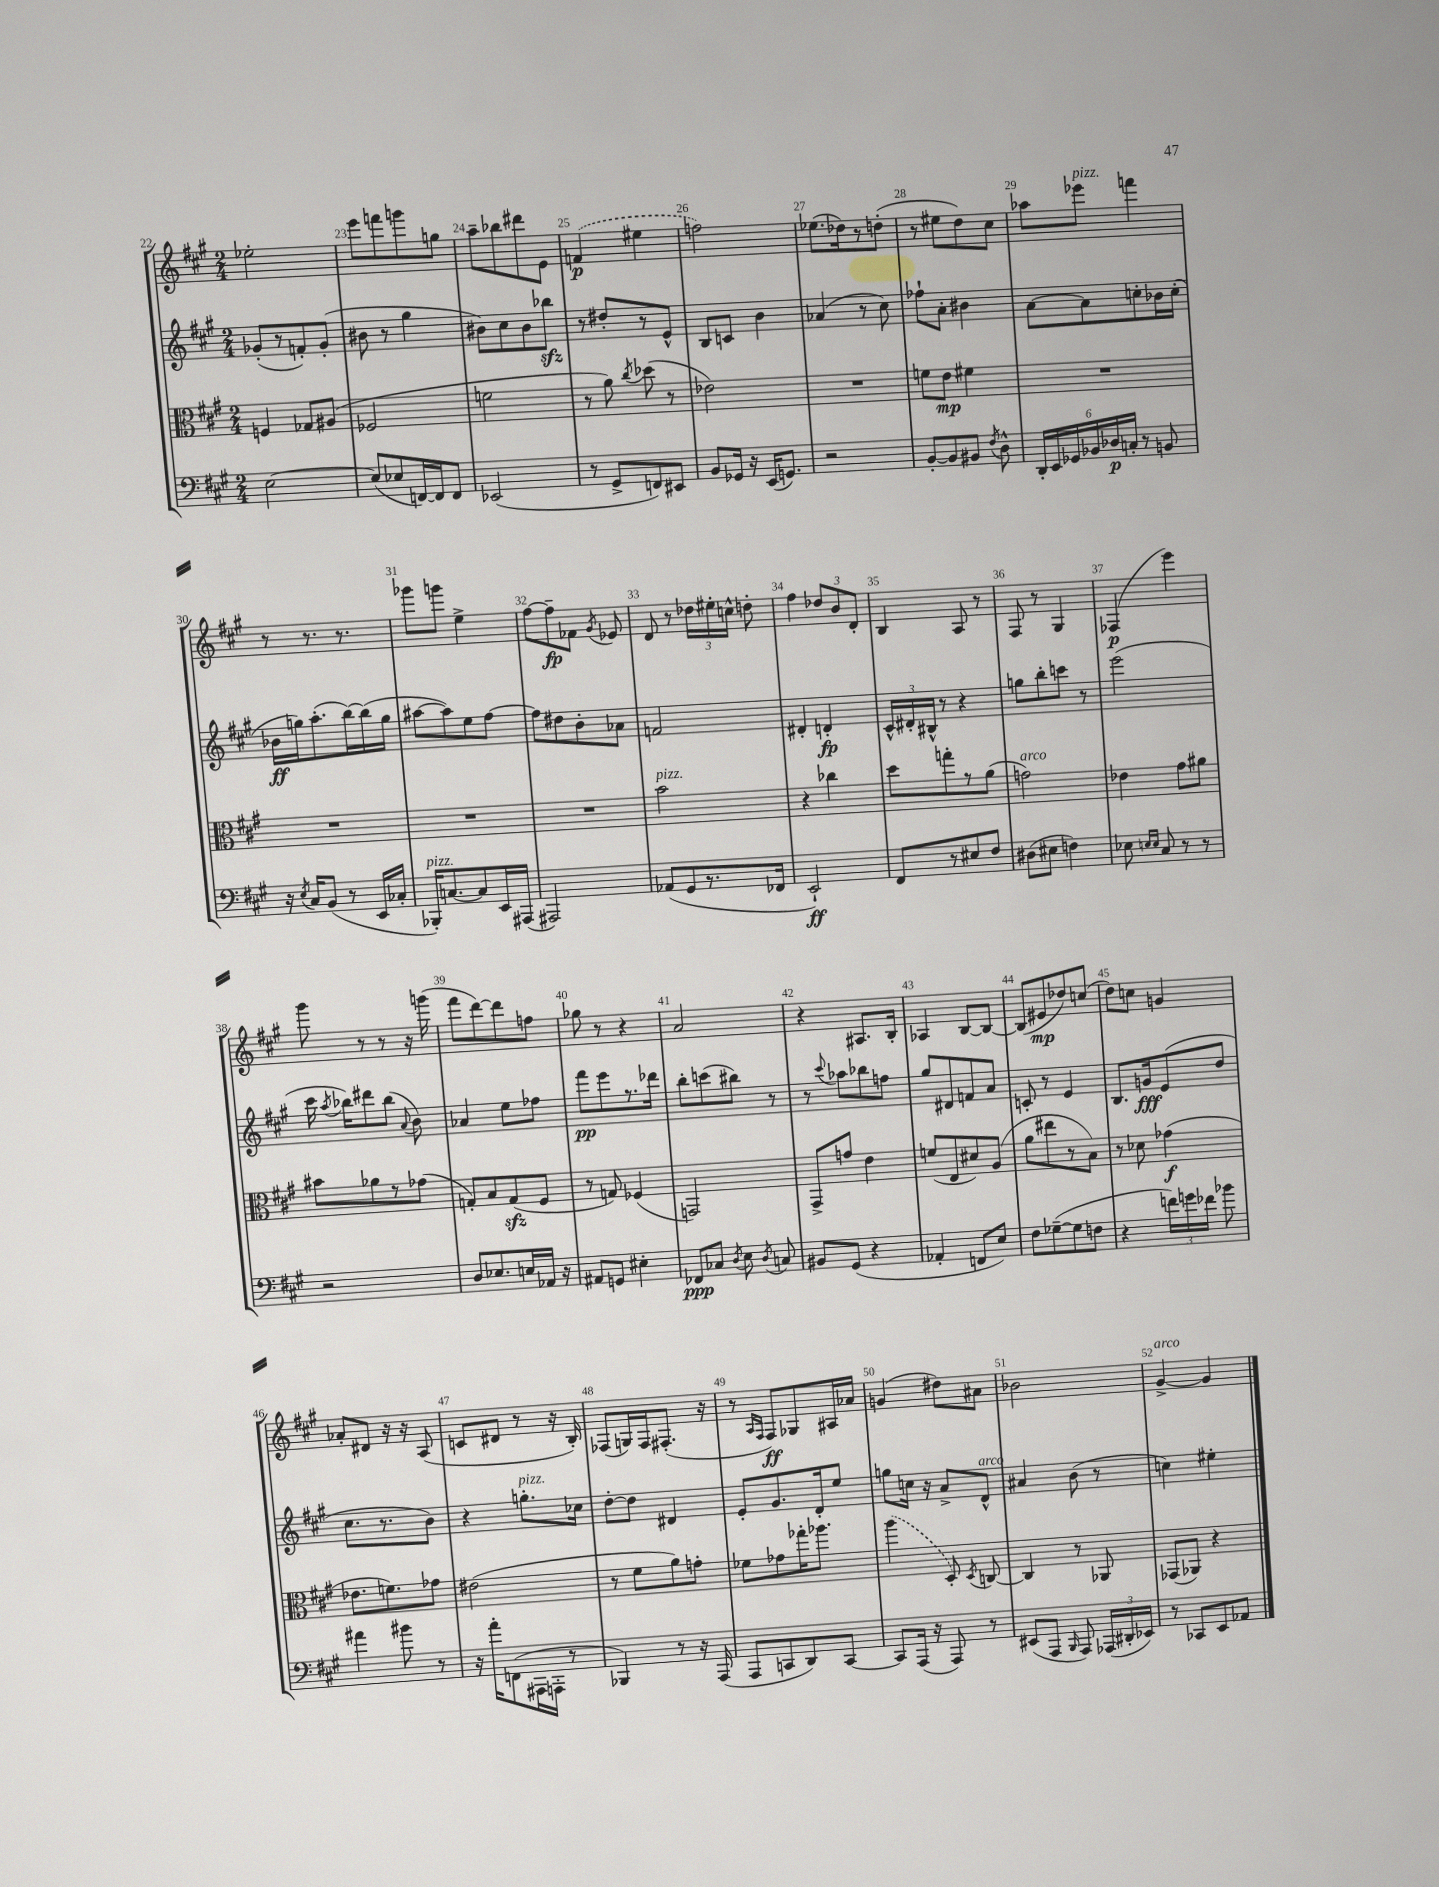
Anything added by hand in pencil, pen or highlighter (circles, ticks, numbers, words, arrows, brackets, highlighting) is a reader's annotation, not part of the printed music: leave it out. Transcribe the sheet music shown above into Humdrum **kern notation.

**kern	**kern	**kern	**kern
*staff4	*staff3	*staff2	*staff1
*clefF4	*clefC3	*clefG2	*clefG2
*k[f#c#g#]	*k[f#c#g#]	*k[f#c#g#]	*k[f#c#g#]
*M2/4	*M2/4	*M2/4	*M2/4
[2E	4F	(8g-'	2ee-'
.	.	8r	.
.	8G-	8f')	.
.	(8A#	(8g-'	.
=	=	=	=
(8E]	2F-	8b#	8eee
8E-	.	8r	8fff
[16FF)	.	4gg#	8ggg
16FF]	.	.	.
8FF	.	.	8gg
=	=	=	=
(2EE-	2f	8b#)	8aa~
.	.	8cc#	8bb-
.	.	8b#	8ddd#
.	.	8bb-	8e
=	=	=	=
8r	8r	8r	(4f
8GG#^	8a)	8dd#'	.
.	8qcc#	.	.
8FF)	(8dd-	8r	4ee#
8EE#	8r	8e^^	.
=	=	=	=
8BB	2e-)	8B	2ff)
16GG-	.	8c	.
16r	.	.	.
(16EE	.	4b	.
8.GG)	.	.	.
=	=	=	=
2r	2r	(4a-	(8.ee-
.	.	.	16dd-)
.	.	8r	8r
.	.	8cc#)	(8dd'
=	=	=	=
[8BB'	8f	8ff-`	8r
8BB]	8e	8a'	8ee#
8BB#	4f#	4b#	8dd)
8qF#	.	.	.
8D^^	.	.	8cc#
=	=	=	=
24DD'	2r	[8a	8aa-
24EE	.	.	.
24GG-	.	.	.
24BB-	.	8a]	8eee-
24D-	.	.	.
24C'	.	.	.
8r	.	8cc'	4fff
8BB	.	16b-	.
.	.	(16cc'	.
=	=	=	=
16r	2r	16b-	8r
8qE	.	.	.
16C#	.	16gg)	.
(8BB	.	(8.aa'	8.r
8r	.	.	.
.	.	[16bb)	8.r
16EE	.	(16bb]	.
16C-'	.	16gg	.
=	=	=	=
16BBB-')	2r	[8aa#	8ggg-
[8.C	.	.	.
.	.	8aa#])	8ggg
8C]	.	8ee	4ee^
16EE	.	[8ff#	.
(16AAA#	.	.	.
=	=	=	=
2AAA#)	2r	8ff#]	[8ff#
.	.	8dd#	8ff#~]
.	.	8b'	8f-
.	.	.	8qg#
.	.	8a-	8e-
=	=	=	=
(8AA-	2b	2f	8d
8GG#	.	.	8r
8.r	.	.	24dd-
.	.	.	24ee#'
.	.	.	24cc^^
.	.	.	8dd'
16FF-	.	.	.
=	=	=	=
2EE`)	4r	4d#'	4ff#
.	4cc-	4d'	12dd-
.	.	.	12b
.	.	.	12d'
=	=	=	=
8FF#	8dd	24c#^^	4B
.	.	24d#'	.
.	.	24B#^^	.
8r	8gg'	8r	.
8E#	8r	4r	8A
8F#	(8a	.	8r
=	=	=	=
(8D#	2g)	8gg	8F#
8E#	.	8bb'	8r
4F)	.	8ccc	4G#
.	.	8r	.
=	=	=	=
8E-	4e-	(2eee	(4F-
16qqE	.	.	.
16qqE	.	.	.
8C#	.	.	.
8r	8g#	.	4eee)
8r	8a#	.	.
=	=	=	=
2r	8b#	16ccc#	8ggg#
.	.	8qaa	.
.	.	16bb-)	.
.	8a-	8ddd#	8r
.	8r	(8bb-	8r
.	.	8qqa	.
.	(8g-	8b)	16r
.	.	.	(16ggg
=	=	=	=
8D	8G')	4a-	8fff#
8.E-	8B	.	[8ddd)
.	(8G	8ee	8ddd]
16E	.	.	.
16AA-	8F#	8ff-	8ff
16r	.	.	.
=	=	=	=
8AA#	8r	8fff#	8gg-
8GG	8G)	8eee	8r
4E#'	(4F-	8.r	4r
.	.	16ddd-	.
=	=	=	=
8FF-	2GG)	8bb'	2a
8C-	.	(8ccc	.
8qD	.	.	.
8E	.	8bb#)	.
8qD	.	.	.
8C	.	8r	.
=	=	=	=
8BB#	8GG#^	8r	4r
.	.	8qqccc#	.
(8GG#	8g	8aa-	.
4r	4e	8bb-	8.A#
.	.	8ff	.
.	.	.	16B'
=	=	=	=
4AA-'	(8f	8gg#	4A-
.	8E	8d#	.
8FF	8d#)	8f	[8B
8E)	(8A	8a	8B_
=	=	=	=
8F#	8a	8c'	(8B]
([8G-~	8ee#	8r	8e#
8G-]	8r	4e	8dd-)
8F	8B)	.	(8cc
=	=	=	=
4r	8r	8.B	8dd)
.	8d-	.	8cc
.	.	16g	.
24f)	(4g-	(8e	4g
24g	.	.	.
24f-	.	.	.
8b-	.	8dd	.
=	=	=	=
4a#	8.e-	8.cc#	8a-'
.	.	.	8d#
.	8.f)	8.r	.
8b#	.	.	16r
.	.	.	16r
8r	8g-	8b)	(8A
=	=	=	=
16r	(2e#	4r	8c
16a'	.	.	.
(8FF	.	.	8d#
16AAA#	.	8.gg'	8r
16AAA'	.	.	.
8r	.	.	16r
.	.	16cc-	16B')
=	=	=	=
4BBB-)	8r	[8dd'	(8F-
.	8f#	8dd]	16G)
.	.	.	16F-
8r	8a)	4d#	(8.F#'
16r	8g'	.	.
(16AAA	.	.	16r
=	=	=	=
8AAA	8f-	8e'	8r
.	.	.	16qqA
.	.	.	16qqF#
8CC	8g-	8.g#	8F#)
8DD)	16gg-'	.	8G-
.	8.aa-	16d'	.
[8CC	.	8ee	16A#
.	.	.	16a-
=	=	=	=
8CC]	(4aa	8gg	(4g
(16AAA	.	16cc	.
16r	.	16r	.
8AAA)	8D')	8a^	8dd#)
.	8qD	.	.
8r	[8C	8d^^	8a#
=	=	=	=
(8EE#	4C]	4a#	2b-
8AAA	.	.	.
16qqBBB	.	.	.
8AAA)	8r	(8b	.
(24AAA-	8AA-	8r	.
24DD#'	.	.	.
24EE-)	.	.	.
=	=	=	=
8r	(8GG-	4cc)	[4g#^
8CC-	8AA-)	.	.
8EE	4r	4ee#'	4g#]
8AA-	.	.	.
==	==	==	==
*-	*-	*-	*-
